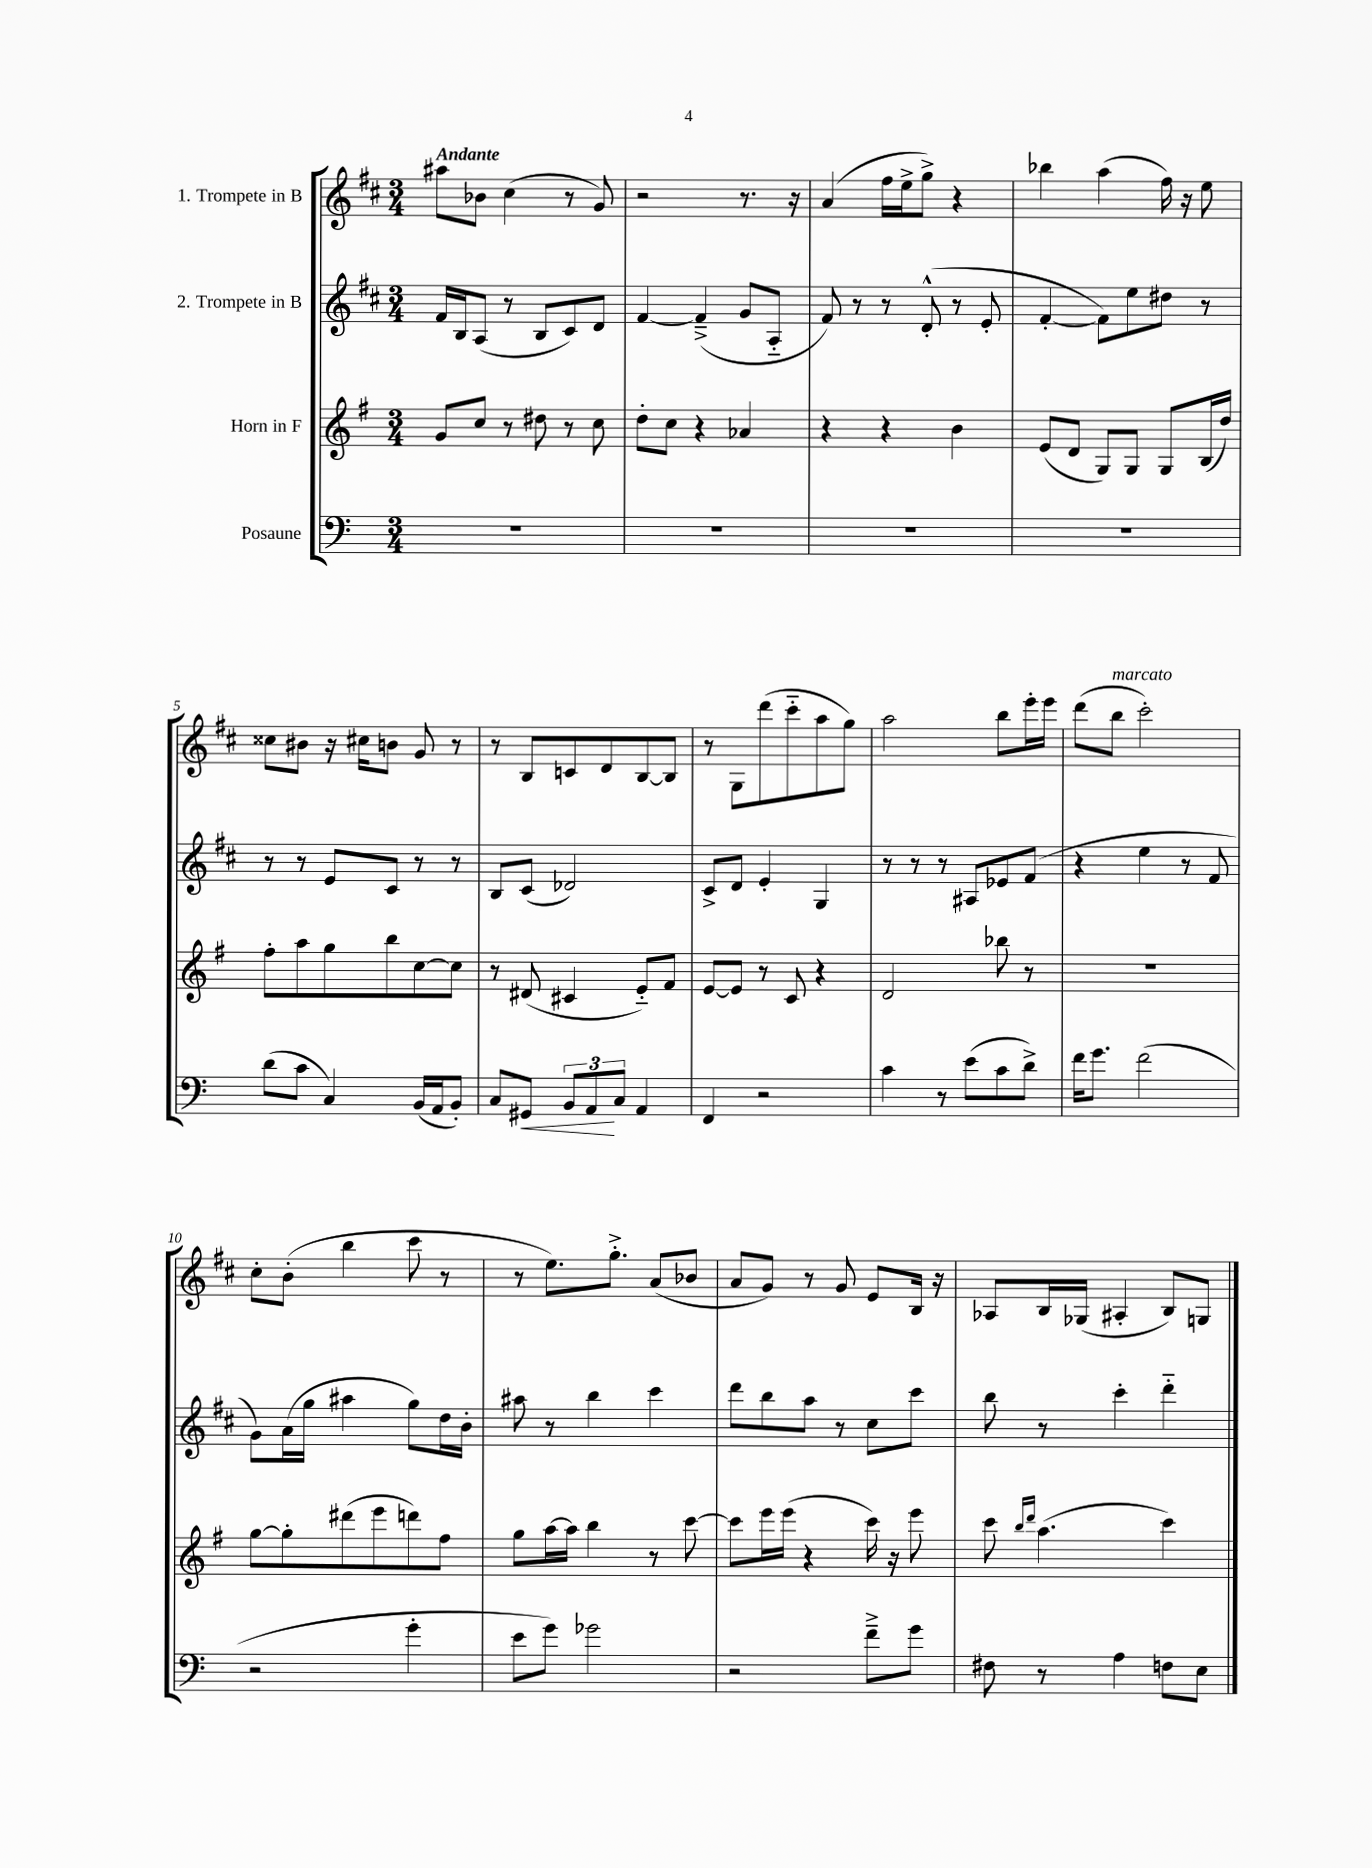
<<
\new StaffGroup <<
\new Staff = "s0" \with { instrumentName = "1. Trompete in B" } {
    \clef treble \key d \major \numericTimeSignature \time 3/4 \tempo "Andante"
    ais''8 bes'8 cis''4( r8 g'8) |
    r2 r8. r16 |
    a'4( fis''16 e''16-> g''8->) r4 |
    bes''4 a''4( fis''16) r16 e''8 |
    cisis''8 bis'8 r16 cis''16 b'8 g'8 r8 |
    r8 b8 c'8 d'8 b8~ b8 |
    r8 g8 d'''8( cis'''8-_ a''8 g''8) |
    a''2 b''8 e'''16-. e'''16 |
    d'''8( b''8^\markup { \italic "marcato" } cis'''2-.) |
    cis''8-. b'8-.( b''4 cis'''8 r8 |
    r8 e''8.) g''8.-.-> a'8( bes'8 |
    a'8 g'8) r8 g'8 e'8 b16 r16 |
    aes8 b16 ges16( ais4-. b8) g8 \bar "|." |
}
\new Staff = "s1" \with { instrumentName = "2. Trompete in B" } {
    \clef treble \key d \major \numericTimeSignature \time 3/4
    fis'16 b16 a8( r8 b8 cis'8) d'8 |
    fis'4~ fis'4--->( g'8 a8-_ |
    fis'8) r8 r8 d'8-.-^( r8 e'8-. |
    fis'4~-. fis'8) e''8 dis''8 r8 |
    r8 r8 e'8 cis'8 r8 r8 |
    b8 cis'8( des'2) |
    cis'8-> d'8 e'4-. g4 |
    r8 r8 r8 ais8 ees'8 fis'8( |
    r4 e''4 r8 fis'8 |
    g'8) a'16( g''16 ais''4 g''8) d''16 b'16-. |
    ais''8 r8 b''4 cis'''4 |
    d'''8 b''8 a''8 r8 cis''8 cis'''8 |
    b''8 r8 cis'''4-. d'''4-_ \bar "|." |
}
\new Staff = "s2" \with { instrumentName = "Horn in F" } {
    \clef treble \key g \major \numericTimeSignature \time 3/4
    g'8 c''8 r8 dis''8 r8 c''8 |
    d''8-. c''8 r4 aes'4 |
    r4 r4 b'4 |
    e'8( d'8 g8) g8 g8 b16( d''16) |
    fis''8-. a''8 g''8 b''8 c''8~ c''8 |
    r8 dis'8( cis'4 e'8-_) fis'8 |
    e'8~ e'8 r8 c'8 r4 |
    d'2 bes''8 r8 |
    R2. |
    g''8~ g''8-. dis'''8( e'''8 d'''8) fis''8 |
    g''8 a''16~ a''16 b''4 r8 c'''8~ |
    c'''8 e'''16 e'''16( r4 c'''16) r16 e'''8 |
    c'''8 \grace { b''16 d'''16 } a''4.( c'''4) \bar "|." |
}
\new Staff = "s3" \with { instrumentName = "Posaune" } {
    \clef bass \key c \major \numericTimeSignature \time 3/4
    R2. |
    R2. |
    R2. |
    R2. |
    d'8( c'8 c4) b,16( a,16 b,8-.) |
    c8 gis,8\< \tuplet 3/2 { b,8 a,8\! c8 } a,4 |
    f,4 r2 |
    c'4 r8 e'8( c'8 d'8->) |
    f'16 g'8. f'2( |
    r2 g'4-. |
    e'8 g'8) ges'2 |
    r2 f'8---> g'8 |
    fis8 r8 a4 f8 e8 \bar "|." |
}
>>
>>
